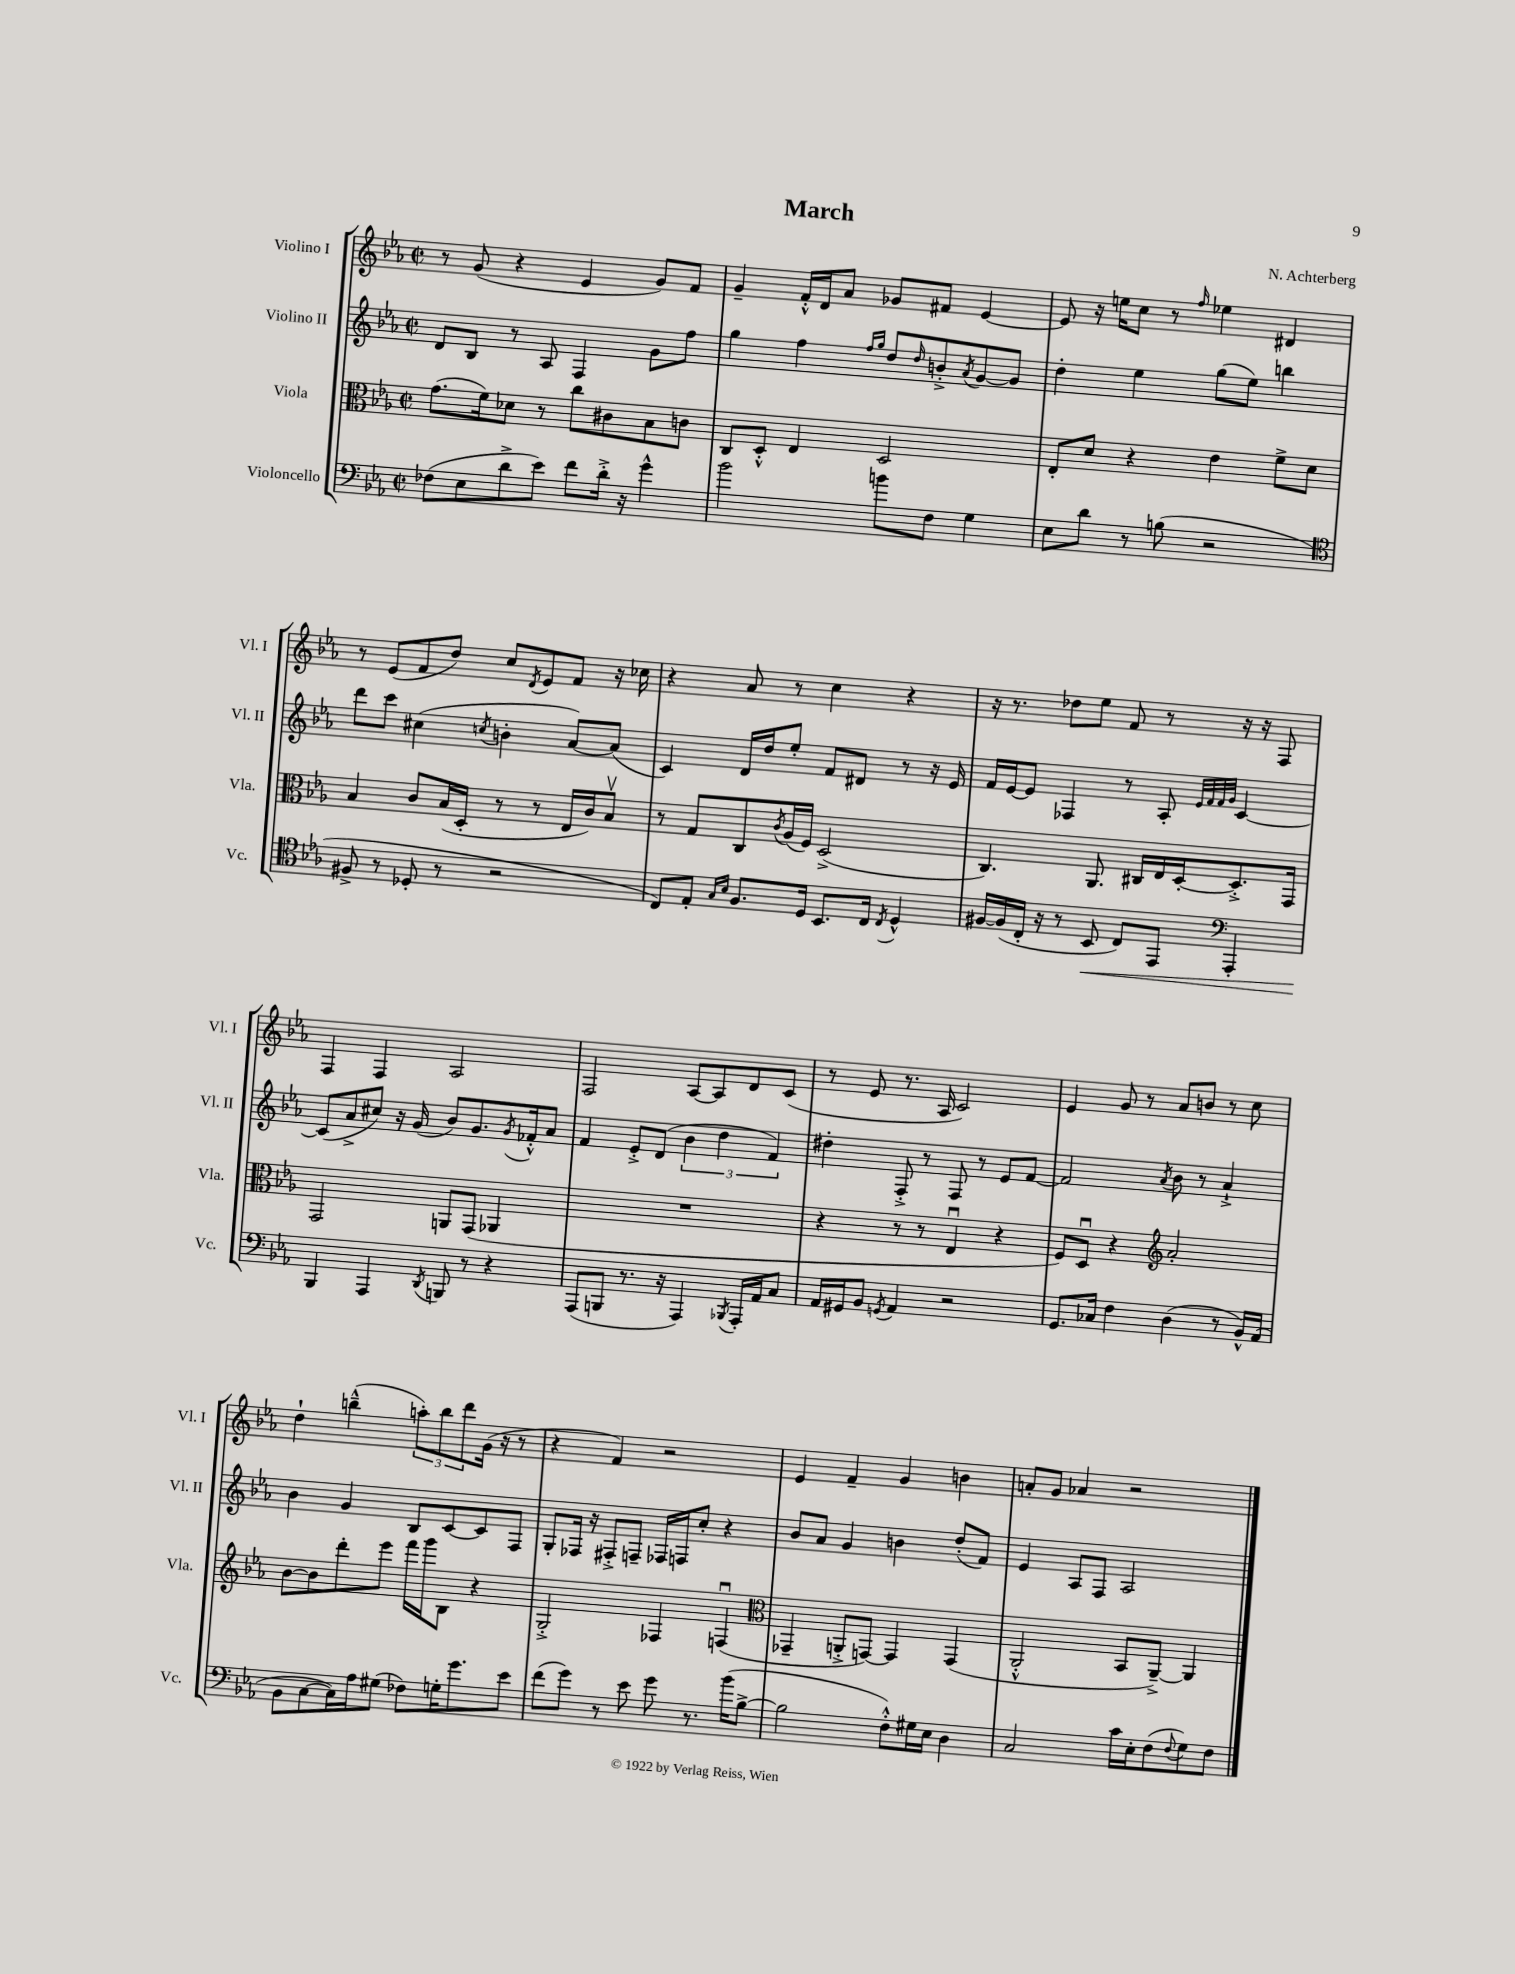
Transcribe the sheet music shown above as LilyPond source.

\header { title = "March" composer = "N. Achterberg" }
<<
\new StaffGroup <<
\new Staff = "s0" \with { instrumentName = "Violino I" shortInstrumentName = "Vl. I" } {
    \clef treble \key ees \major \defaultTimeSignature \time 2/2
    r8 g'8( r4 ees'4 g'8) f'8 |
    g'4-- f'16-.-^ d'16 aes'8 ges'8 fis'8 ees'4~ |
    ees'8 r16 e''16 c''8 r8 \grace { f''16 } ees''4 dis'4 |
    r8 ees'8( f'8 d''8) c''8 \acciaccatura { d'8 } ees'8 f'8 r16 ces''16 |
    r4 aes'8 r8 c''4 r4 |
    r16 r8. des''8 ees''8 f'8 r8 r16 r16 f8 |
    f4 f4 aes2 |
    f2 aes8~ aes8 d'8 c'8( |
    r8 ees'8 r8. aes16 c'2) |
    ees'4 g'8 r8 aes'8 b'8 r8 c''8 |
    d''4-! b''4---^( \tuplet 3/2 { a''8-.) b''8 d'''8 } g'16( r16 r8 |
    r4 f'4) r2 |
    ees'4 f'4-- g'4 b'4 |
    a'8-. g'8 aes'4 r2 \bar "|." |
}
\new Staff = "s1" \with { instrumentName = "Violino II" shortInstrumentName = "Vl. II" } {
    \clef treble \key ees \major \defaultTimeSignature \time 2/2
    d'8 bes8 r8 aes8 f4 g'8 f''8 |
    g''4 f''4 \grace { f''16 g''16 } d''8 \grace { d''16 } b'8-.-> \acciaccatura { aes'8 } g'8~ g'8 |
    d''4-. ees''4 g''8( ees''8) b''4 |
    d'''8 c'''8 cis''4( \acciaccatura { c''8 } b'4-. aes'8~) aes'8( |
    c'4) d'16 d''16 ees''8-. f'8 dis'8 r8 r16 ees'16 |
    f'16 ees'16~ ees'8 fes4 r8 aes8-. \grace { ees'32 f'32 f'32 g'32 } c'4~ |
    c'8( aes'8-> cis''8) r16 g'16( bes'8) g'8. \acciaccatura { g'8 } fes'16-.-^ aes'8 |
    f'4 ees'8-.-> d'8( \tuplet 3/2 { bes'4 d''4 f'4) } |
    dis''4-. f8-.-> r8 f8 r8 ees'8 f'8~ |
    f'2 \acciaccatura { aes'8 } bes'8 r8 aes'4-!-> |
    bes'4 g'4 bes8 c'8~ c'8 f8 |
    g8-. fes16 r16 fis8-.-> f8-- fes16 f16 c''8-. r4 |
    bes'8 aes'8 g'4 b'4 d''8-.( f'8) |
    ees'4 aes8 f8 aes2 \bar "|." |
}
\new Staff = "s2" \with { instrumentName = "Viola" shortInstrumentName = "Vla." } {
    \clef alto \key ees \major \defaultTimeSignature \time 2/2
    g'8.( f'16) des'8 r8 c''8 cis'8 bes8 c'8 |
    c8 d8-.-^ ees4 d2 |
    ees8-. d'8 r4 ees'4 f'8-> d'8 |
    bes4 c'8 bes16( d16-. r8 r8 ees16 c'16) bes8\upbow |
    r8 g8 c8 \acciaccatura { c'8 } aes16( f16) d2->( |
    c4.) aes,8. cis16 ees16 d16~-. d8.-.-> g,16 |
    g,2 a,8 g,8( aes,4 |
    R1 |
    r4 r8 r8 ees4\downbow r4 |
    f8) d8\downbow r4 \clef treble aes'2-. |
    bes'8~ bes'8 d'''8-. ees'''8 f'''16 g'''16 bes8 r4 |
    g2-.-> fes4 f4\downbow( |
    \clef alto ges,4-- a,8-.-> g,8~) g,4 g,4( |
    aes,2-.-^ bes,8 aes,8~--->) aes,4 \bar "|." |
}
\new Staff = "s3" \with { instrumentName = "Violoncello" shortInstrumentName = "Vc." } {
    \clef bass \key ees \major \defaultTimeSignature \time 2/2
    fes8( ees8 d'8-> ees'8) f'8 d'16-.-> r16 g'4-^ |
    bes'2 b'8 f8 g4 |
    ees8 d'8 r8 b8( r2 |
    \clef tenor fis8-> r8 des8-. r8 r2 |
    c8) ees8-. \grace { g16 bes16 } f8. d16 bes,8. c16 \acciaccatura { c8 } d4-^ |
    fis16~ fis16( c16-. r16 r8 bes,8\< c8) ees,8 \clef bass aes,,4-. |
    bes,,4\! aes,,4 \acciaccatura { d,8 } b,,8 r8 r4 |
    aes,,8( b,,8 r8. r16 aes,,4) \acciaccatura { bes,,8 } aes,,16-. aes,16 c8 |
    aes,16 gis,16 bes,8 \acciaccatura { g,8 } aes,4 r2 |
    g,8. ces16 f4 d4( r8 bes,16-^) aes,16( |
    bes,8 c8~ c16) aes16 gis8( fes8) g16-. g'8. ees'8 |
    f'8( g'8) r8 ees'8 g'8 r8. bes'16( bes8~-> |
    bes2 f8-.-^) gis16 ees16 d4 |
    c2 c'16 ees16-. f8( \appoggiatura { f8 } g8) f8 \bar "|." |
}
>>
>>
\layout { \context { \Score \remove "Bar_number_engraver" } }
